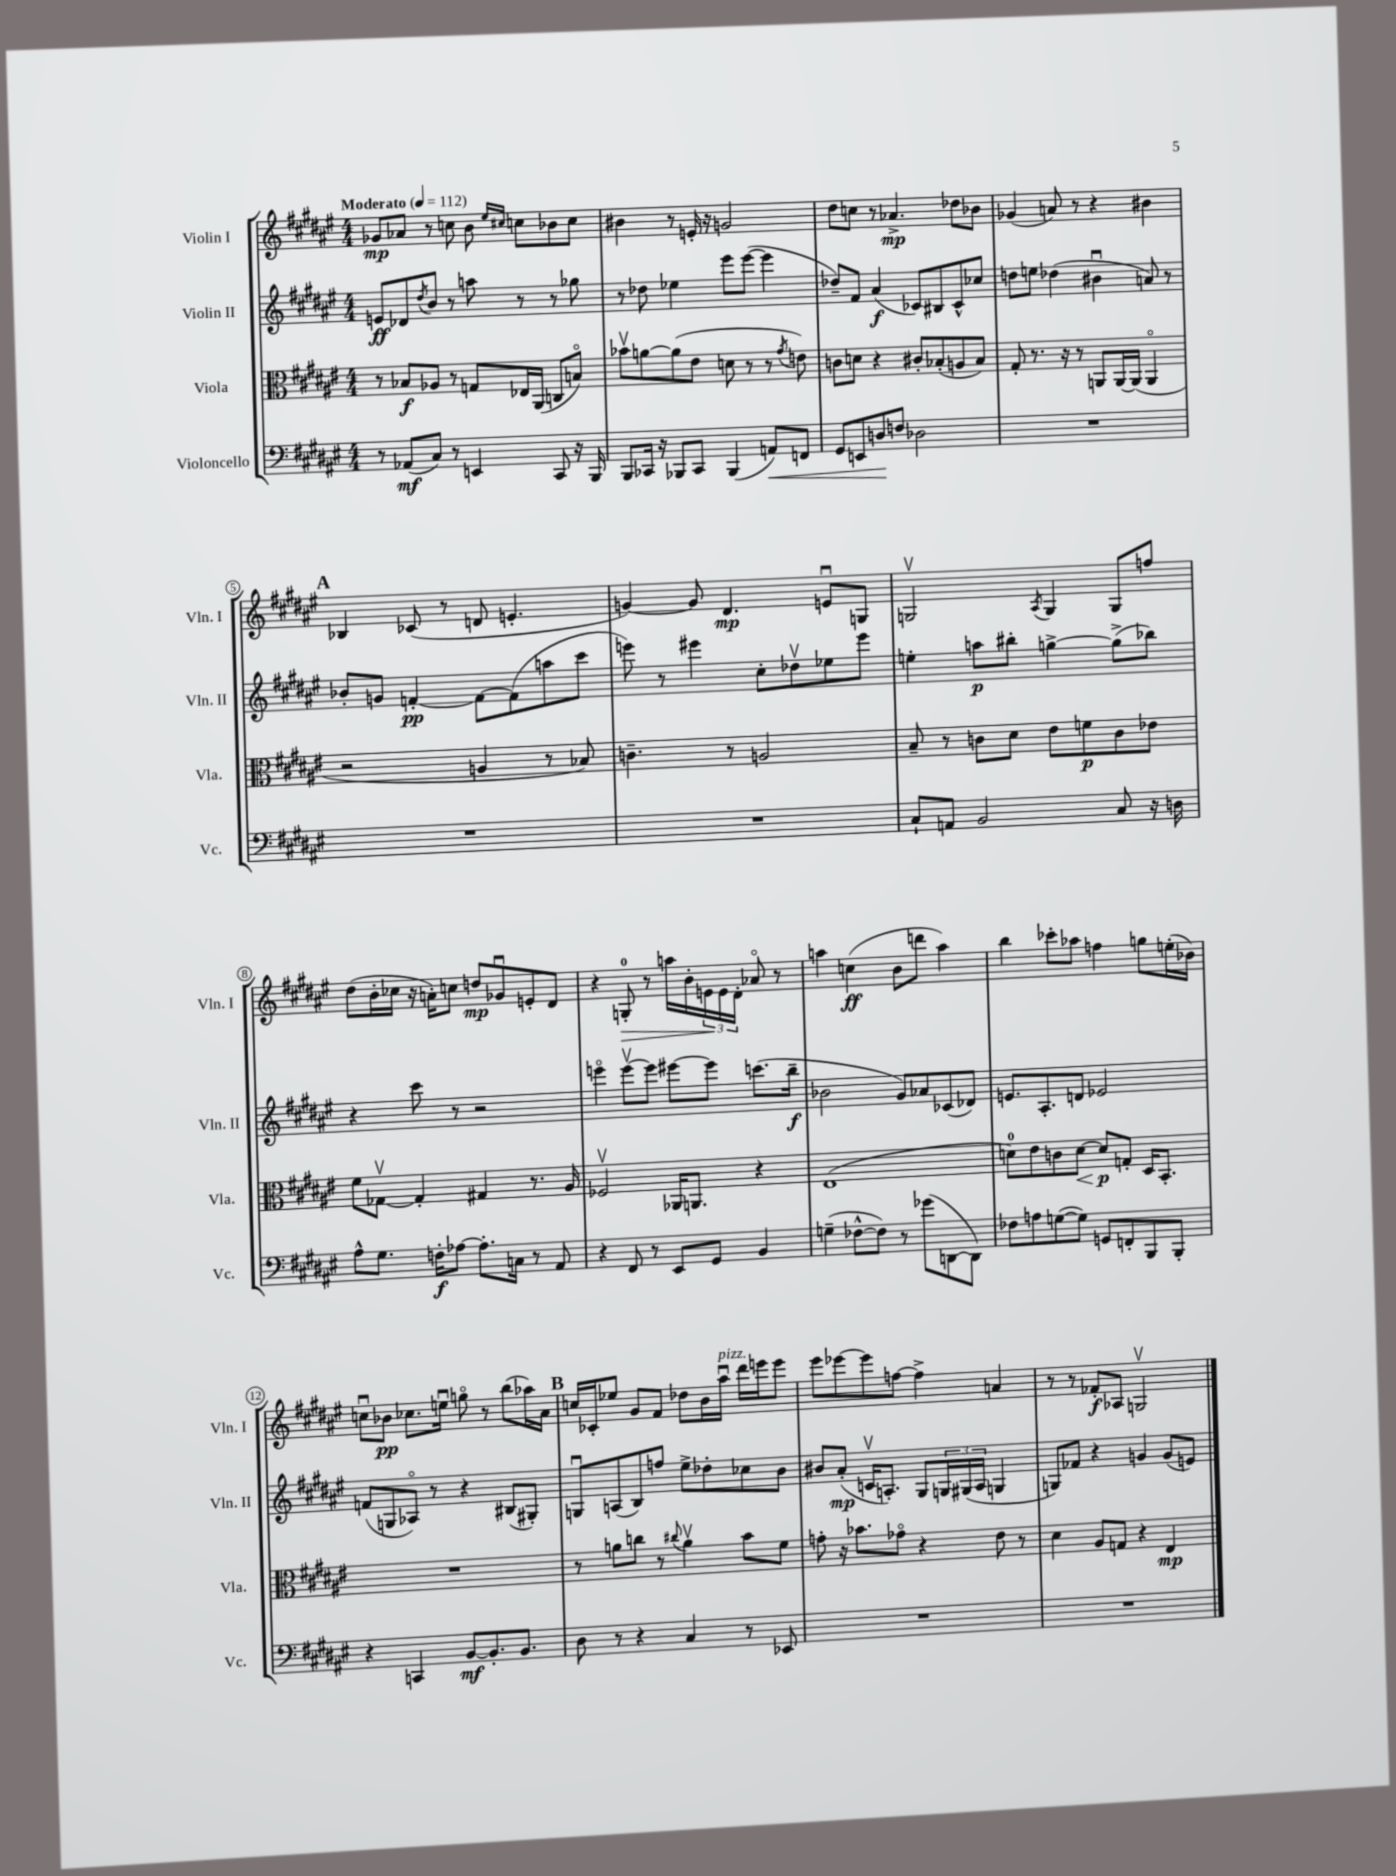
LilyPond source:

<<
\new StaffGroup <<
\new Staff = "s0" \with { instrumentName = "Violin I" shortInstrumentName = "Vln. I" } {
    \clef treble \key fis \major \numericTimeSignature \time 4/4 \tempo "Moderato" 4 = 112
    ges'8\mp aes'8 r8 c''8 b'8 \grace { eis''16 cis''16 } c''8 bes'8 c''8 |
    bis'4 r8 e'16-. r16 g'2 |
    dis''8 c''8 r8 aes'4.->\mp des''8 bes'8 |
    ges'4( a'8) r8 r4 bis'4 |
    \mark \markup { \bold "A" } bes4 ces'8( r8 d'8 e'4.-. |
    g'4~) g'8 dis'4.\mp e'8\downbow g8 |
    g2\upbow \acciaccatura { ais8 } g4 g8 f''8 |
    dis''8( b'16-. ces''16 r16 a'16-.) c''8 d''8\mp ges'8\downbow e'8-. dis'8 |
    r4 g8-0-.\> r8 a''16 b'16-. \tuplet 3/2 { e'16\! e'16 dis'16-. } aes'8\flageolet r8 |
    a''4 c''4\ff( b'8 d'''8 a''4) |
    b''4 ces'''8-. aes''8 f''4 g''8 e''16-.( bes'16) |
    c''8\downbow bes'8\pp ces''8. e''16\downbow g''8\flageolet r8 b''8( aes''16) ais'16 |
    \mark \markup { \bold "B" } c''16 ces'16-. ees''8 gis'8 fis'8 des''8 b'16 ais''16\downbow^\markup { \italic "pizz." } dis'''16 e'''16 e'''8 |
    eis'''8 ees'''8~ ees'''8 f''8~ f''4-> a'4 |
    r8 r8 fes'8-.\f aes8 g2\upbow \bar "|." |
}
\new Staff = "s1" \with { instrumentName = "Violin II" shortInstrumentName = "Vln. II" } {
    \clef treble \key fis \major \numericTimeSignature \time 4/4
    e'8\ff des'8 \acciaccatura { dis''8 } b'8 r8 a''8 r8 r8 ges''8 |
    r8 des''8 ees''4 eis'''8 eis'''8~( eis'''4 |
    des''8--) fis'8 ais'4\f( ces'8) bis8 ces'8-^ ces''8 |
    d''8 e''8 des''4( bis'4\downbow a'8) r8 |
    \mark \markup { \bold "A" } bes'8-. g'8 f'4~-.\pp f'8~ f'8( a''8 cis'''8 |
    e'''8) r8 eis'''4 cis''8-. des''8\upbow ees''8 eis'''8 |
    e''4-. a''8\p bis''8-. g''4~-> g''8->( bes''8) |
    r4 cis'''8 r8 r2 |
    e'''4\flageolet e'''8~\upbow e'''8 eis'''8~ eis'''8 c'''8.( b''16--\f |
    bes'2 gis'8) aes'8 ces'8( des'8) |
    e'8. ais8.-. d'8 ees'2 |
    f'8( g8 aes8\flageolet) r8 r4 bis8( gis8-.) |
    \mark \markup { \bold "B" } g8\downbow a8( b8) f''8 eis''8-> des''8-. ces''8 b'8 |
    bis'8 ais'8-.\mp( c'16\upbow a8.-.) gis8 \tuplet 3/2 { g16 gis16( a16 } g4 |
    g8) fes'8 r4 g'4 g'8( e'8) \bar "|." |
}
\new Staff = "s2" \with { instrumentName = "Viola" shortInstrumentName = "Vla." } {
    \clef alto \key fis \major \numericTimeSignature \time 4/4
    r8 bes8\f aes8 r8 g8 ees16 ais,16( c8 b8\flageolet) |
    bes'8\upbow a'8~ a'8( eis'8 d'8 r8 r8 \acciaccatura { gis'8 } e'8) |
    c'8 d'8 r4 cis'8-. bes8-.( a8 bes8) |
    gis8-. r8. r16 r8 a,8 a,16~ a,16( a,4\flageolet |
    \mark \markup { \bold "A" } r2 a4 r8 bes8) |
    c'4.-- r8 a2 |
    b8-- r8 c'8 dis'8 eis'8 f'8\p c'8 ees'8 |
    fis'8 ges8~\upbow ges4-. gis4 r8. ais16 |
    fes2\upbow aes,16 a,8. r4 |
    eis1( |
    d'8-0) eis'8 c'8 d'8~\< d'8\p\! g8-. dis16 b,8.-. |
    R1 |
    \mark \markup { \bold "B" } r8 a'8 c''8 r8 \appoggiatura { cis''8 } a'4\upbow b'8 fis'8 |
    g'8-. r16 bes'8. ges'8\flageolet r4 eis'8 r8 |
    dis'4 ais8 g8 r4 eis4\mp \bar "|." |
}
\new Staff = "s3" \with { instrumentName = "Violoncello" shortInstrumentName = "Vc." } {
    \clef bass \key fis \major \numericTimeSignature \time 4/4
    r8 aes,8\mf( cis8) r8 e,4 cis,8 r16 b,,16 |
    b,,8 ces,16 r16 bes,,8 ces,8 bes,,4( a,8\<) f,8 |
    gis,8 e,8 d8\! f8 des2 |
    R1 |
    \mark \markup { \bold "A" } R1 |
    R1 |
    cis8-! a,8 b,2 cis8 r16 d16 |
    ais8-^ gis8. f16-.\f aes8~ aes8.-. c16 r8 ais,8 |
    r4 fis,8 r8 eis,8 gis,8 b,4 |
    g4--( fes8~-^ fes8) r8 ges'8( d,8~ d,8) |
    fes8 a8 g8~( g8) g,8 f,8-. b,,8 b,,8-. |
    r4 c,4 b,8~\mf b,8.-. b,8. |
    \mark \markup { \bold "B" } dis8 r8 r4 cis4 r8 ees,8 |
    R1 |
    R1 \bar "|." |
}
>>
>>
\layout { \context { \Score \override BarNumber.stencil = #(make-stencil-circler 0.1 0.3 ly:text-interface::print) } }
